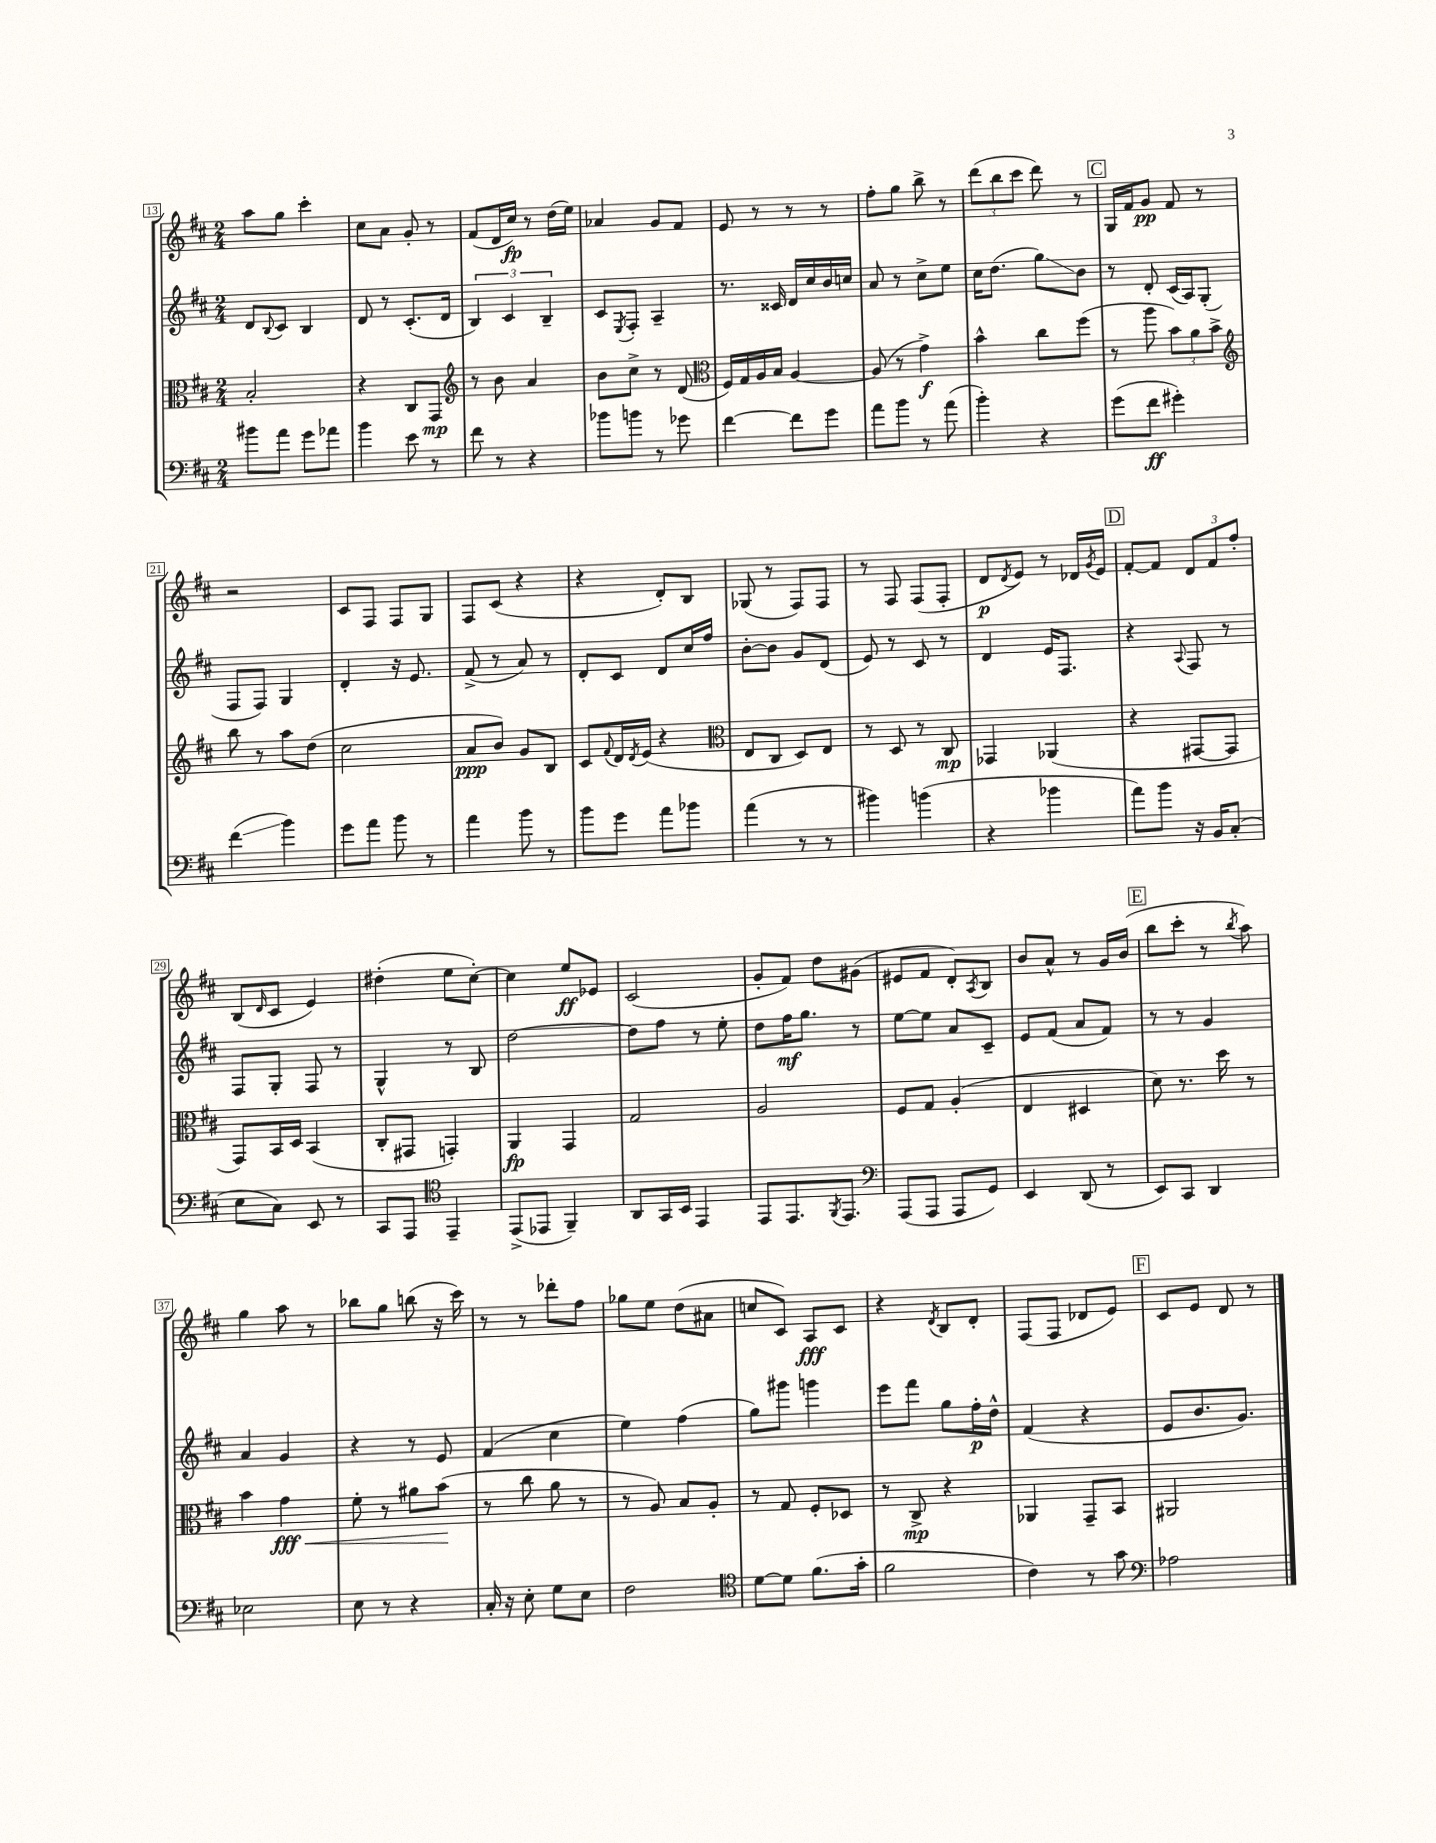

**kern	**kern	**kern	**kern
*staff4	*staff3	*staff2	*staff1
*clefF4	*clefC3	*clefG2	*clefG2
*k[f#c#]	*k[f#c#]	*k[f#c#]	*k[f#c#]
*M2/4	*M2/4	*M2/4	*M2/4
8b#	2B'	8d	8aa
.	.	8qqB	.
8a	.	8c#	8gg
8g	.	4B	4ccc#'
8a-	.	.	.
=	=	=	=
4b	4r	8d	8cc#
.	.	8r	8a
8e	8C#	(8.c#'	8g'
8r	8GG	.	8r
.	.	16d	.
=	=	=	=
*	*clefG2	*	*
8f#	8r	6B)	(8f#
8r	8b	.	16d
.	.	6c#	.
.	.	.	16cc#)
4r	4a	.	8r
.	.	6B~	.
.	.	.	(16dd
.	.	.	16ee)
=	=	=	=
8b-	8b	8c#	4a-
.	.	8qE	.
8b	8cc#^	8F#'	.
8r	8r	4A~	8g
8g-	(8d	.	8f#
=	=	=	=
*	*clefC3	*	*
[4f#	16F#)	8.r	8e
.	16G	.	.
.	16A	.	8r
.	16B	16c##	.
8f#]	[4A	16d	8r
.	.	16cc#	.
8g	.	16b	8r
.	.	16cc	.
=	=	=	=
8a	(8A]	8a	8ff#'
8b	8r	8r	8gg
8r	4g^)	8cc#^	8bb^
(8a	.	8ee	8r
=	=	=	=
4b')	4b^^	16cc#	(12ddd
.	.	(8.dd	.
.	.	.	12bb
.	.	.	12ccc#
4r	8cc#	8gg)	8ddd)
.	(8ff#	8b	8r
=	=	=	=
(8g	8r	8r	16G
.	.	.	16f#
8f#	8aa	8d'	8g
4g#')	12b)	(16c#	8f#
.	.	16A)	.
.	12a	.	.
.	.	(8G'	8r
.	12b^	.	.
=	=	=	=
*	*clefG2	*	*
(4f#	8bb	8F#	2r
.	8r	8F#)	.
4b)	8aa	4G	.
.	(8dd	.	.
=	=	=	=
8g	2cc#	4d'	8c#
8a	.	.	8F#
8b	.	16r	8F#
.	.	8.e	.
8r	.	.	8G
=	=	=	=
4a	8a	(8f#^	8F#
.	8b)	8r	(8c#
8b	8g	8a)	4r
8r	8B	8r	.
=	=	=	=
8b	8c#	8d'	4r
.	8qqf#	.	.
8g	16d	8c#	.
.	8qd	.	.
.	(16e	.	.
8a	4r	8d	8d')
8b-	.	16cc#	8B
.	.	16ff#	.
=	=	=	=
*	*clefC3	*	*
(4a	8E	[8b'	(8G-
.	8C#	8b]	8r
8r	8D)	8g	8F#)
8r	8E	(8d	8F#
=	=	=	=
4b#)	8r	8e)	8r
.	8D	8r	8F#
(4b	8r	8c#	(8F#
.	8C#	8r	8F#'
=	=	=	=
4r	4GG-	4d	8d
.	.	.	8qd
.	.	.	8e)
4b-	(4AA-	16e	8r
.	.	8.F#	.
.	.	.	16d-
.	.	.	8qg
.	.	.	16e
=	=	=	=
8a)	4r	4r	[8f#'
8b	.	.	8f#]
.	.	8qqA	.
16r	[8GG#	8F#	12d
16BB	.	.	.
.	.	.	12f#
(8C#'	8GG#]	8r	.
.	.	.	12ff#'
=	=	=	=
8E	8GG)	8F#	(8B
.	.	.	16qqd
8C#)	16BB	8G'	8c#
.	16D	.	.
8EE	(4BB	8F#	4e)
8r	.	8r	.
=	=	=	=
8CC#	8C#'	4G^^	(4dd#'
8AAA	8GG#	.	.
*clefC4	*	*	*
4EE~	4GG')	8r	8ee
.	.	8B	[8cc#')
=	=	=	=
(8EE^	4AA	[2dd	4cc#]
8EE-	.	.	.
4FF#~)	4GG	.	8ee
.	.	.	8e-
=	=	=	=
8AA	2G	8dd]	(2c#
16GG	.	8ff#	.
16BB	.	.	.
4EE	.	8r	.
.	.	8ee'	.
=	=	=	=
8EE	2A	8dd	8g'
8.EE	.	16ff#	8f#)
.	.	8.gg	.
.	.	.	8dd
8qFF#	.	.	.
8.EE	.	.	.
.	.	8r	(8g#
=	=	=	=
*clefF4	*	*	*
(8AAA	8F#	[8ee	8e#
8AAA	8G	8ee]	8f#
8AAA	(4A'	8a	8d')
.	.	.	8qA
8GG)	.	8c#~	8B
=	=	=	=
4EE	4E	8e	8b
.	.	(8f#	8a^^
(8DD	4D#	8a	8r
8r	.	8f#)	16g
.	.	.	(16b
=	=	=	=
8EE)	8d)	8r	8bb
8CC#	8.r	8r	8ccc#'
4DD	.	4g	8r
.	16dd	.	.
.	.	.	8qbb
.	8r	.	8aa)
=	=	=	=
2E-	4b	4a	4gg
.	4g	4g	8aa
.	.	.	8r
=	=	=	=
8E	8f#'	4r	8bb-
8r	8r	.	8gg
4r	8a#	8r	(8bb
.	(8b	8e	16r
.	.	.	16ccc#)
=	=	=	=
16C#'	8r	(4f#	8r
16r	.	.	.
8E'	8cc#	.	8r
8G	8a	4cc#	8ddd-'
8E	8r	.	8ff#
=	=	=	=
2F#	8r	4ee)	8gg-
.	8A)	.	8ee
.	8B	(4ff#	(8dd
.	8A'	.	8a#
=	=	=	=
*clefC4	*	*	*
[8d	8r	8gg)	8cc
8d]	8G	8ggg#	8c#)
(8.f#	8F#'	4ggg	8A
.	8D-	.	8c#
16g'	.	.	.
=	=	=	=
2f#	8r	8eee	4r
.	8C#^	8fff#	.
.	.	.	8qd
.	4r	8gg	8B
.	.	16ff#'	8d'
.	.	16dd^^	.
=	=	=	=
4c#)	4AA-	(4f#	(8F#
.	.	.	8F#
8r	8GG~	4r	8d-
8g	8BB	.	8e)
=	=	=	=
*clefF4	*	*	*
2A-	2AA#	8e	8c#
.	.	8.b	8e
.	.	.	8d
.	.	8.g)	.
.	.	.	8r
==	==	==	==
*-	*-	*-	*-
